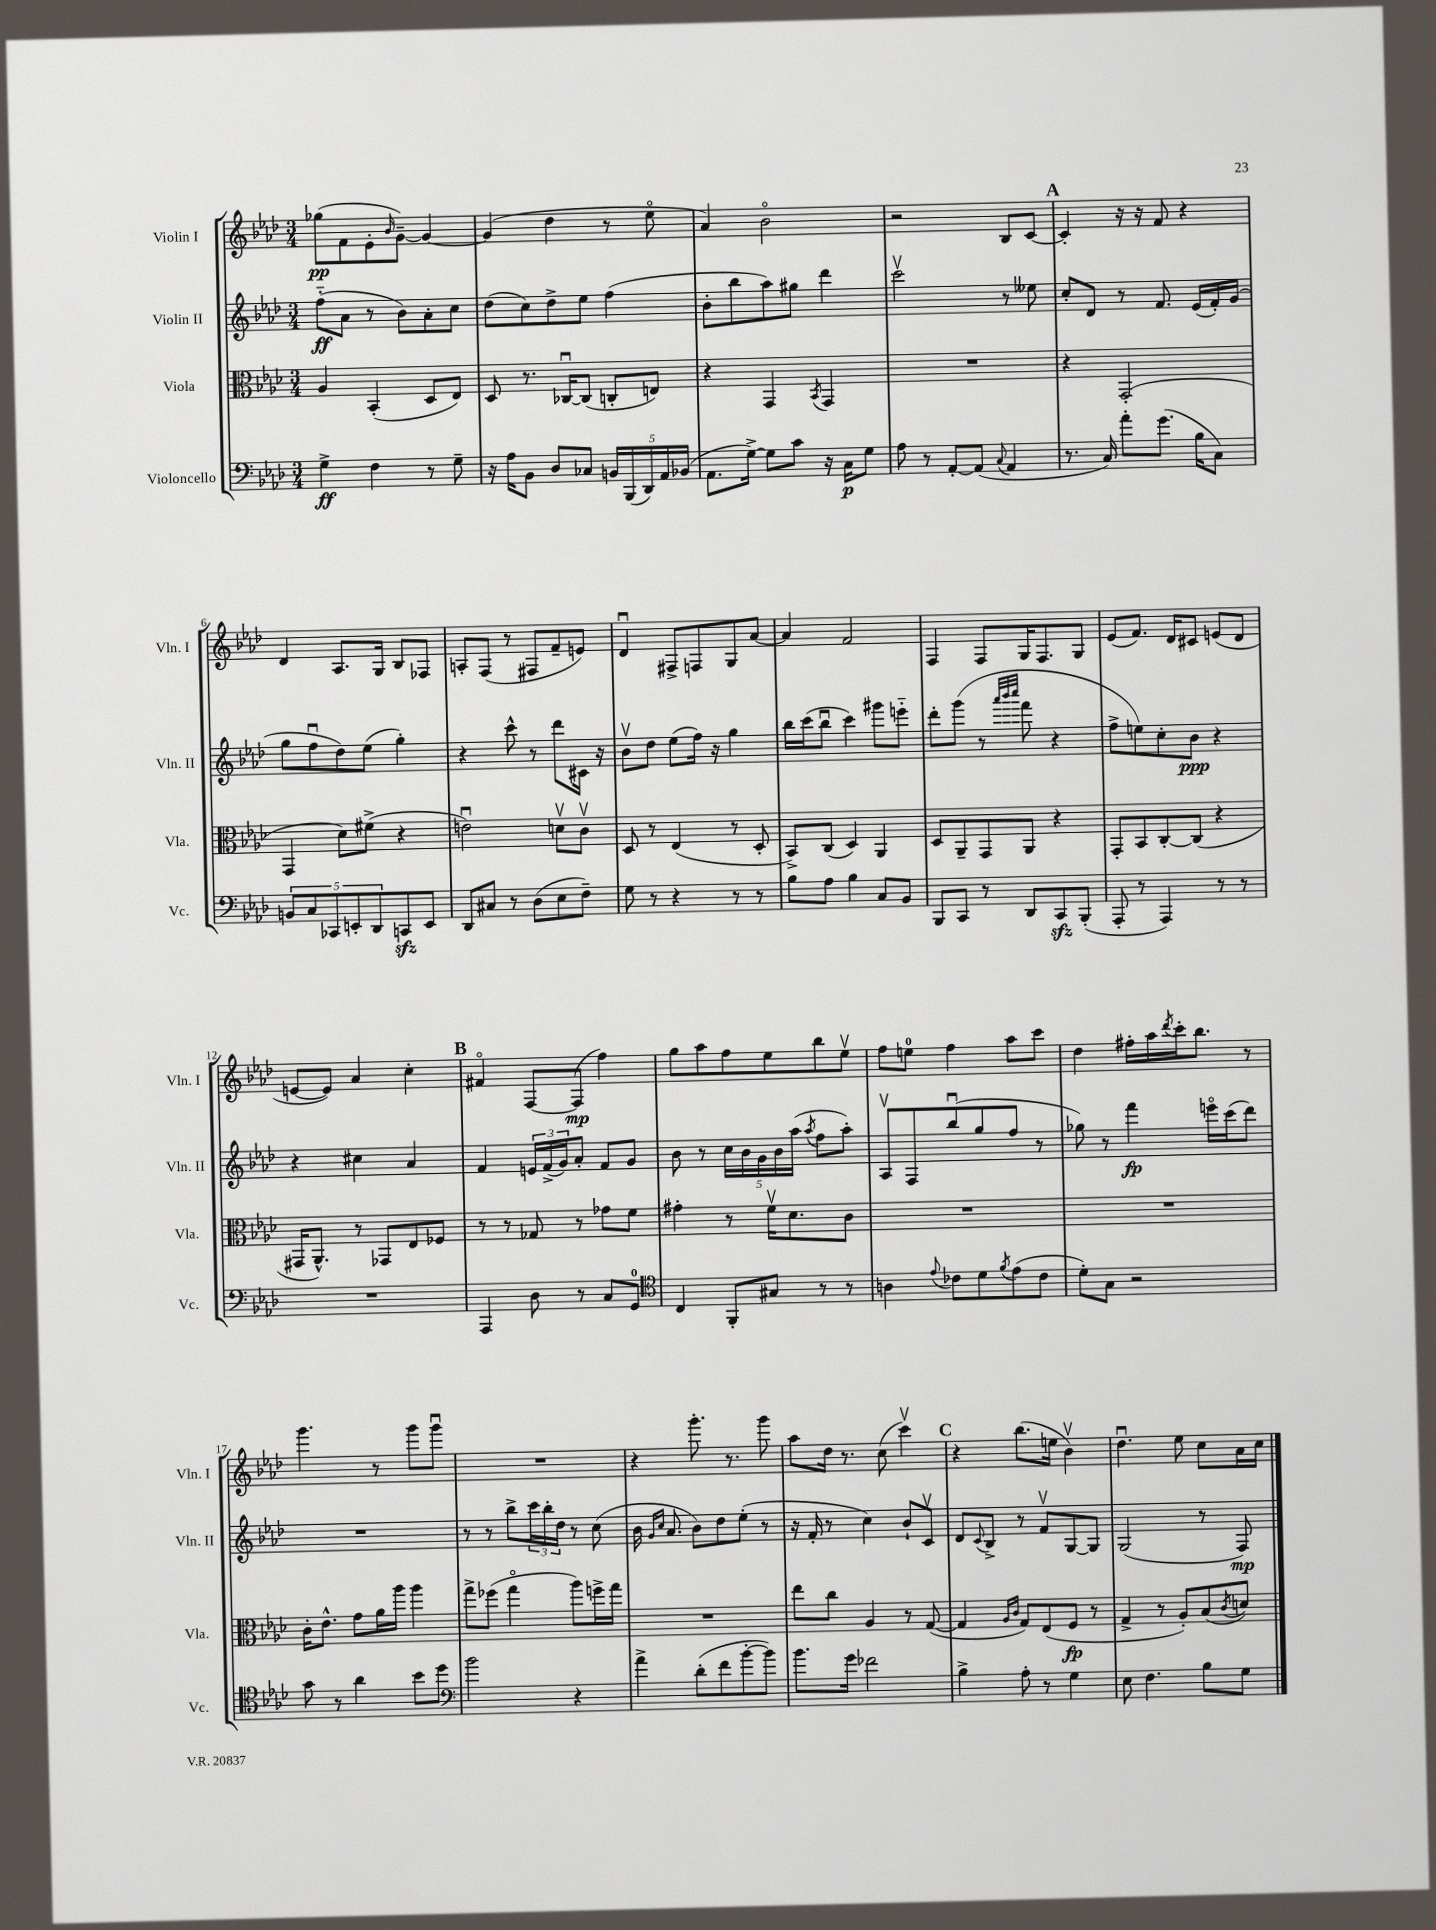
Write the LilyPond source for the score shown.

<<
\new StaffGroup <<
\new Staff = "s0" \with { instrumentName = "Violin I" shortInstrumentName = "Vln. I" } {
    \clef treble \key aes \major \numericTimeSignature \time 3/4
    ges''8\pp( f'8 ees'8-. \grace { bes'16 } g'8~--) g'4~ |
    g'4( des''4 r8 ees''8\flageolet |
    aes'4) bes'2\flageolet |
    r2 bes8 c'8~ |
    \mark \markup { \bold "A" } c'4-. r16 r16 f'8 r4 |
    des'4 aes8. g16 bes8 fes8 |
    a8-. f8( r8 fis8 f'8-- e'8) |
    des'4\downbow fis8-> f8 g8 aes'8~ |
    aes'4 f'2 |
    f4 f8 g16 f8. g8 |
    ees'8( f'8.) des'16 cis'8 e'8( des'8 |
    e'8~ e'8) aes'4 c''4-. |
    \mark \markup { \bold "B" } fis'4\flageolet f8~ f8\mp( f''4) |
    g''8 aes''8 f''8 ees''8 bes''8 ees''8\upbow |
    f''8 e''8-0 f''4 aes''8 c'''8 |
    des''4 fis''16-. aes''16 \acciaccatura { des'''8 } c'''16-. bes''8. r8 |
    g'''4. r8 g'''8 g'''8\downbow |
    R2. |
    r4 g'''8.-. r8. g'''8 |
    aes''8 des''16 r8. c''8( c'''4\upbow) |
    \mark \markup { \bold "C" } r4 bes''8.( e''16 bes'4\upbow) |
    des''4.\downbow ees''8 c''8 aes'16 c''16 \bar "|." |
}
\new Staff = "s1" \with { instrumentName = "Violin II" shortInstrumentName = "Vln. II" } {
    \clef treble \key aes \major \numericTimeSignature \time 3/4
    f''8-_\ff( aes'8 r8 bes'8) aes'8-. c''8 |
    des''8( c''8) des''8-> ees''8 f''4( |
    bes'8-. bes''8 aes''8) gis''8 des'''4 |
    c'''2\upbow r8 eeses''8 |
    \mark \markup { \bold "A" } c''8-. des'8 r8 f'8. ees'16( f'16-.) g'16( |
    g''8 f''8\downbow des''8) ees''8( g''4-.) |
    r4 c'''8-^ r8 des'''8 cis'16 r16 |
    bes'8\upbow des''8 ees''8( f''16) r16 g''4 |
    bes''16 c'''16( bes''8\downbow c'''4) gis'''8 e'''8-_ |
    des'''8-. g'''8( r8 \grace { aes'''32 bes'''32 c''''32 } f'''8 r4 |
    f''8-> e''8) c''8-. bes'8\ppp r4 |
    r4 cis''4 aes'4 |
    \mark \markup { \bold "B" } f'4 \tuplet 3/2 { e'16 f'16->( g'16) } aes'8-. f'8 g'8 |
    bes'8 r8 \tuplet 5/4 { c''16 bes'16 g'16 bes'16 aes''16( } \acciaccatura { aes''8 } f''8 aes''8-.) |
    aes8\upbow f8 bes''8\downbow( g''8 f''8 r8 |
    ges''8) r8 f'''4\fp e'''16\flageolet c'''16( des'''8) |
    R2. |
    r8 r8 bes''8-> \tuplet 3/2 { c'''16 bes''16-. des''16 } r8 c''8( |
    bes'16 \grace { g'16 c''16 } aes'8. bes'8) des''8 ees''8-.( r8 |
    r16 f'16-. r8 c''4) bes'8-! c'8\upbow |
    \mark \markup { \bold "C" } des'8 \appoggiatura { c'8 } bes8-> r8 f'8\upbow g8~ g8 |
    g2( r8 f8\mp) \bar "|." |
}
\new Staff = "s2" \with { instrumentName = "Viola" shortInstrumentName = "Vla." } {
    \clef alto \key aes \major \numericTimeSignature \time 3/4
    aes4 bes,4-.( des8 ees8) |
    des8 r8. ces16~\downbow ces8( c8-. e8) |
    r4 g,4 \acciaccatura { bes,8 } g,4 |
    R2. |
    \mark \markup { \bold "A" } r4 g,2-.( |
    g,4 des'8) fis'8->( r4 |
    e'2\downbow) d'8\upbow c'8\upbow |
    des8 r8 ees4( r8 des8-. |
    bes,8->) c8( des4) aes,4 |
    des8 aes,8-- g,8 aes,8 r4 |
    g,8-. bes,8 c8~-. c8( r4 |
    gis,16 aes,8.-^) r8 ges,8 ees8 fes8 |
    \mark \markup { \bold "B" } r8 r8 ges8 r8 ges'8 f'8 |
    gis'4-. r8 f'16\upbow des'8. c'8 |
    R2. |
    R2. |
    c'16-. ees'8.-^ g'8 aes'16 aes''16 aes''4 |
    g''8-> fes''8( g''4\flageolet aes''8) f''16-> g''16 |
    R2. |
    ees''8 c''8 aes4 r8 g8~( |
    \mark \markup { \bold "C" } g4 \grace { aes16 c'16 } g8) ees8( f8\fp r8 |
    g4-> r8 aes8-.) bes8( \acciaccatura { c'8 } d'8) \bar "|." |
}
\new Staff = "s3" \with { instrumentName = "Violoncello" shortInstrumentName = "Vc." } {
    \clef bass \key aes \major \numericTimeSignature \time 3/4
    g4->\ff f4 r8 g8-- |
    r16 aes16 bes,8 des8 ces8 \tuplet 5/4 { b,16 bes,,16( des,16) aes,16 bes,16( } |
    aes,8. g16~->) g8 c'8 r16 c16\p g8 |
    aes8 r8 aes,8~-. aes,8( \appoggiatura { c8 } aes,4 |
    \mark \markup { \bold "A" } r8. c16) aes'8-. g'8.( bes16 c8) |
    \tuplet 5/4 { b,8 c8 ces,8 e,8-. des,8 } c,8\sfz e,8 |
    des,8 cis8 r8 des8( ees8 f8--) |
    g8 r8 r4 r8 r8 |
    bes8 aes8 bes4 c8 bes,8 |
    bes,,8 c,8 r8 des,8 c,8\sfz bes,,8-.( |
    aes,,8-. r8 aes,,4) r8 r8 |
    R2. |
    \mark \markup { \bold "B" } aes,,4 des8 r8 c8 g,8-0 |
    \clef tenor c4 f,8-. gis8 r8 r8 |
    a4 \appoggiatura { ees'8 } ces'8 des'8 \acciaccatura { f'8 } ees'8( ces'8 |
    des'8-.) g8 r2 |
    g'8 r8 aes'4 bes'8 des''8 |
    \clef bass bes'2 r4 |
    aes'4-> des'8-.( f'8 bes'8~-. bes'8) |
    bes'8. g'16 fes'2 |
    \mark \markup { \bold "C" } bes4-> aes8-. r8 g4 |
    ees8 f4. bes8 g8 \bar "|." |
}
>>
>>
